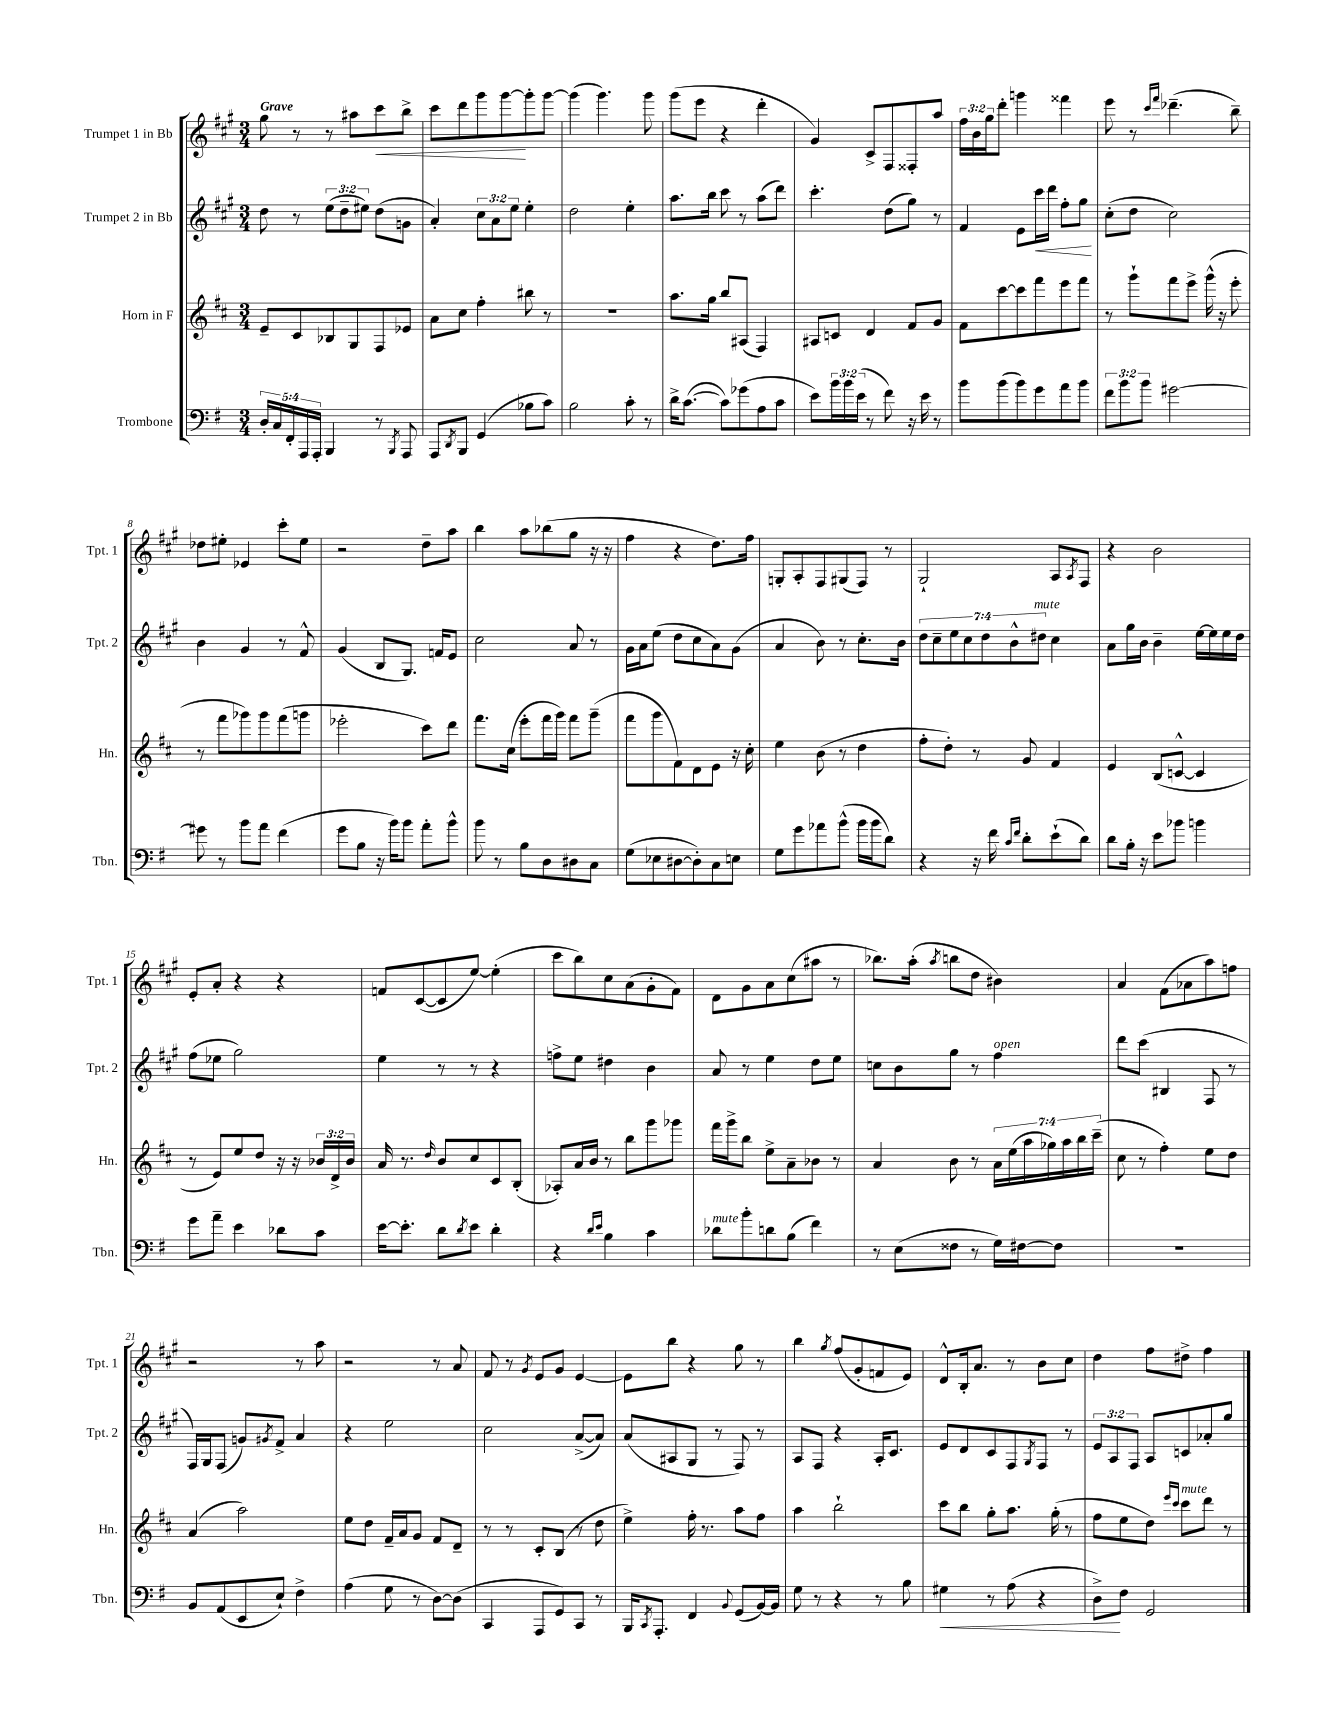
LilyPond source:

<<
\new StaffGroup <<
\new Staff = "s0" \with { instrumentName = "Trumpet 1 in Bb" shortInstrumentName = "Tpt. 1" } {
    \clef treble \key a \major \numericTimeSignature \time 3/4 \override Staff.TupletNumber.text = #tuplet-number::calc-fraction-text \tempo "Grave"
    gis''8 r8 r8 ais''8 cis'''8\< b''8-> |
    cis'''8 d'''8 gis'''8 gis'''8~\! gis'''8-. gis'''8~ |
    gis'''4( gis'''4.) gis'''8 |
    gis'''8( e'''8 r4 d'''4-. |
    gis'4) cis'8-> fis8 fisis8-. a''8 |
    \tuplet 3/2 { fis''16 b'16 gis''16 } d'''8-. g'''4 fisis'''4 |
    e'''8 r8 \grace { cis'''16 fis'''16 } des'''4.--( b''8--) |
    des''8 eis''8-. ees'4 cis'''8-. eis''8 |
    r2 d''8-- a''8 |
    b''4 a''8 bes''8( gis''8 r16 r16 |
    fis''4 r4 d''8.) fis''16 |
    g8-. a8-. fis8 gis8( fis8) r8 |
    gis2-! a8 \acciaccatura { a8 } fis8 |
    r4 b'2 |
    e'8-. a'8-. r4 r4 |
    f'8 cis'8~( cis'8 e''8~) e''4-.( |
    cis'''8 b''8) cis''8 a'8( gis'8-. fis'8) |
    d'8 gis'8 a'8 cis''8( ais''8 r8 |
    bes''8.) a''16-.( \acciaccatura { a''8 } b''8 d''8 bis'4) |
    a'4 fis'8( aes'8 a''8) f''8 |
    r2 r8 a''8 |
    r2 r8 a'8 |
    fis'8 r8 \acciaccatura { gis'8 } e'8 gis'8 e'4~ |
    e'8 b''8 r4 gis''8 r8 |
    b''4 \acciaccatura { gis''8 } fis''8( gis'8-. f'8 e'8) |
    d'8-^ b16-. a'8. r8 b'8 cis''8 |
    d''4 fis''8 dis''8-> fis''4 \bar "|." |
}
\new Staff = "s1" \with { instrumentName = "Trumpet 2 in Bb" shortInstrumentName = "Tpt. 2" } {
    \clef treble \key a \major \numericTimeSignature \time 3/4 \override Staff.TupletNumber.text = #tuplet-number::calc-fraction-text
    d''8 r8 \tuplet 3/2 { e''8( d''8-- eis''8) } d''8( g'8 |
    a'4-.) \tuplet 3/2 { cis''8 a'8 e''8 } e''4-. |
    d''2 e''4-. |
    a''8. b''16 cis'''8 r8 a''8( d'''8) |
    cis'''4.-. d''8( gis''8) r8 |
    fis'4 e'8 cis'''16\< d'''16 fis''8-. gis''8\! |
    cis''8-.( d''8 cis''2) |
    b'4 gis'4 r8 fis'8-^ |
    gis'4( b8 gis8.) f'16 e'8 |
    cis''2 a'8 r8 |
    gis'16 a'16 e''8( d''8 cis''8 a'8) gis'8( |
    a'4 b'8) r8 cis''8.-. b'16 |
    \tuplet 7/4 { d''8 cis''8-- e''8 cis''8 d''8 b'8-^ dis''8^\markup { \italic "mute" } } cis''4 |
    a'8 gis''16 b'16 b'4-- e''16~ e''16 e''16 d''16 |
    fis''8( ees''8 gis''2) |
    e''4 r8 r8 r4 |
    f''8-> e''8 dis''4 b'4 |
    a'8 r8 e''4 d''8 e''8 |
    c''8 b'8 gis''8 r8 fis''4^\markup { \italic "open" } |
    d'''8 cis'''8( bis4 fis8 r8 |
    fis16) gis16 fis8( g'8) \acciaccatura { gis'8 } fis'8-> a'4 |
    r4 e''2 |
    cis''2 a'8~->( a'8) |
    a'8( ais8 gis8 r8 fis8) r8 |
    a8 fis8 r4 a16-. cis'8. |
    e'8 d'8 cis'8 fis8 \acciaccatura { gis8 } fis8 r8 |
    \tuplet 3/2 { e'8 a8 fis8 } a8 c'8 aes'8-. gis''8 \bar "|." |
}
\new Staff = "s2" \with { instrumentName = "Horn in F" shortInstrumentName = "Hn." } {
    \clef treble \key d \major \numericTimeSignature \time 3/4 \override Staff.TupletNumber.text = #tuplet-number::calc-fraction-text
    e'8-- cis'8 bes8 g8 fis8 ees'8 |
    a'8 cis''8 fis''4-. bis''8 r8 |
    R2. |
    a''8. g''16 b''8 ais8( fis4) |
    ais8 c'8 d'4 fis'8 g'8 |
    fis'8 cis'''8~ cis'''8 fis'''8 e'''8 fis'''8 |
    r8 g'''8-! fis'''8 e'''8-> g'''16-^( r16 e'''8-. |
    r8 fis'''8 ges'''8) ges'''8 fis'''8( g'''8 |
    ees'''2-. cis'''8) d'''8 |
    fis'''8. cis''16( e'''8-. fis'''16 g'''16) fis'''8 g'''8--( |
    fis'''8 g'''8 fis'8) d'8 e'8 r16 cis''16-. |
    e''4 b'8( r8 d''4 |
    fis''8-. d''8-.) r8 g'8 fis'4 |
    e'4 b8( c'8~-^ c'4 |
    r8 e'8) e''8 d''8 r16 r16 \tuplet 3/2 { bes'16 d'16-> bes'16 } |
    a'16 r8. \grace { d''16 } b'8 cis''8 cis'8 b8-.( |
    aes8-.) a'16 b'16 r8 b''8 g'''8 ges'''8 |
    fis'''16 g'''16-> b''8 e''8-> a'8-- bes'8 r8 |
    a'4 b'8 r8 \tuplet 7/4 { a'16 e''16( a''16 ges''16) a''16 b''16 cis'''16--( } |
    cis''8 r8 fis''4-.) e''8 d''8 |
    a'4( a''2) |
    e''8 d''8 fis'16-- a'16 g'8 fis'8 d'8-- |
    r8 r8 cis'8-. b8( r8 d''8 |
    e''4->) fis''16-. r8. a''8 fis''8 |
    a''4 b''2-! |
    cis'''8 b''8 g''8-. a''8. g''16-.( r8 |
    fis''8 e''8 d''8) \grace { e'''16 cis'''16 } cis'''8^\markup { \italic "mute" } d'''8 r8 \bar "|." |
}
\new Staff = "s3" \with { instrumentName = "Trombone" shortInstrumentName = "Tbn." } {
    \clef bass \key g \major \numericTimeSignature \time 3/4 \override Staff.TupletNumber.text = #tuplet-number::calc-fraction-text
    \tuplet 5/4 { d16-. c16 fis,16-. a,,16 a,,16-. } b,,4 r8 \acciaccatura { b,,8 } a,,8 |
    a,,8 \acciaccatura { d,8 } b,,8 g,4( bes8 c'8) |
    b2 c'8-. r8 |
    d'16-> c'8.~( c'8) ges'8( a8 c'8 |
    e'8) \tuplet 3/2 { b'16 b'16 e'16( } r8 fis'8) r16 e'16 r8 |
    b'8 b'8( b'8) g'8 a'8 b'8 |
    \tuplet 3/2 { fis'8 b'8 b'8 } gis'2~ |
    gis'8 r8 b'8 a'8 fis'4( |
    g'8 b8 r16 b'16) b'8 a'8-. b'8-^ |
    b'8 r8 b8 d8 dis8 c8 |
    g8( ees8 dis8~ dis8-.) c8 e8 |
    g8 g'8 aes'8 b'8-^( b'16 b'16 d'8) |
    r4 r16 fis'16 \grace { c'16 fis'16 } d'8-. e'8-!( d'8) |
    d'8 b16-. r16 e'8 bes'8 b'4 |
    g'8 a'8-- e'4 des'8 c'8 |
    e'16~ e'8.-. d'8 \acciaccatura { d'8 } e'8 d'4-. |
    r4 \grace { d'16 e'16 } b4 c'4 |
    des'8^\markup { \italic "mute" } b'8-. d'8 b8( fis'4) |
    r8 e8( fisis8 r8 g16) fis16~ fis8 |
    R2. |
    b,8 a,8( e,8 e8-!) fis4-> |
    a4( g8 r8 d8~) d8( |
    c,4 a,,8 g,8) c,8 r8 |
    b,,16 \acciaccatura { c,8 } a,,8.-. fis,4 \appoggiatura { b,8 } g,8( b,16~) b,16 |
    g8 r8 r4 r8 b8 |
    gis4\< r8 a8( r4 |
    d8->\!) fis8 g,2 \bar "|." |
}
>>
>>
